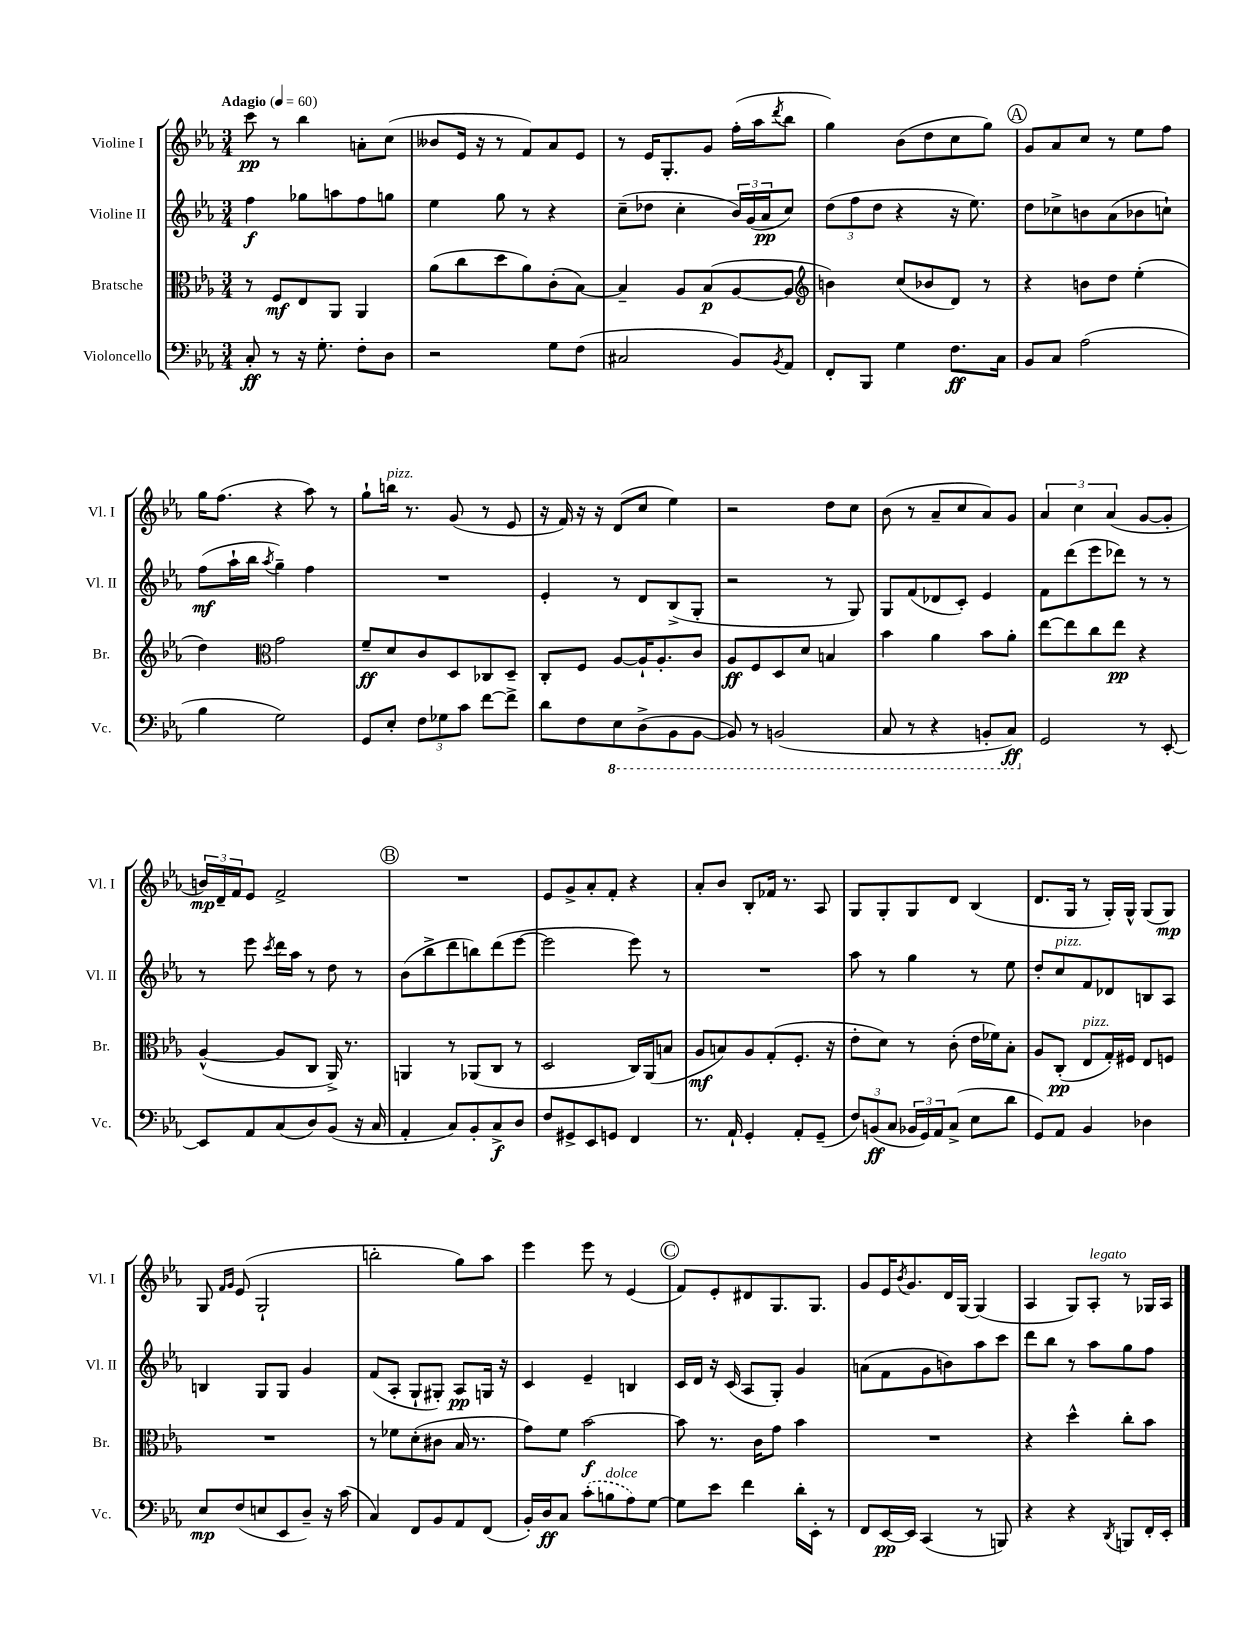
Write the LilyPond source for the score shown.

<<
\new StaffGroup <<
\new Staff = "s0" \with { instrumentName = "Violine I" shortInstrumentName = "Vl. I" } {
    \clef treble \key ees \major \numericTimeSignature \time 3/4 \tempo "Adagio" 4 = 60
    c'''8\pp r8 bes''4 a'8-. c''8( |
    beses'8 ees'16 r16 r8 f'8) aes'8 ees'8 |
    r8 ees'16 g8.-. g'8 f''16-.( aes''16 \acciaccatura { d'''8 } bes''8 |
    g''4) bes'8( d''8 c''8 g''8) |
    \mark \markup { \circle "A" } g'8 aes'8 c''8 r8 ees''8 f''8 |
    g''16 f''8.( r4 aes''8) r8 |
    g''8-! b''16^\markup { \italic "pizz." } r8. g'8( r8 ees'8 |
    r16 f'16) r16 r16 d'8( c''8 ees''4) |
    r2 d''8 c''8 |
    bes'8( r8 aes'8-- c''8 aes'8) g'8 |
    \tuplet 3/2 { aes'4 c''4 aes'4( } g'8~ g'8-. |
    \tuplet 3/2 { b'16\mp) d'16-- f'16 } ees'8 f'2-> |
    \mark \markup { \circle "B" } R2. |
    ees'8 g'8-> aes'8-. f'8-. r4 |
    aes'8-. bes'8 bes8-. fes'16 r8. aes8 |
    g8 g8-. g8 d'8 bes4( |
    d'8. g16 r8 g16-.) g16-^ g8( g8\mp) |
    g8 \grace { f'16 g'16 } ees'8( g2-! |
    b''2-. g''8) aes''8 |
    ees'''4 ees'''8 r8 ees'4( |
    \mark \markup { \circle "C" } f'8) ees'8-. dis'8 g8. g8. |
    g'8 ees'16 \acciaccatura { bes'8 } g'8. d'16 g16~ g4( |
    aes4 g8) aes8-.^\markup { \italic "legato" } r8 ges16 aes16 \bar "|." |
}
\new Staff = "s1" \with { instrumentName = "Violine II" shortInstrumentName = "Vl. II" } {
    \clef treble \key ees \major \numericTimeSignature \time 3/4
    f''4\f ges''8 a''8 f''8 g''8 |
    ees''4 g''8 r8 r4 |
    c''8--( des''8 c''4-. \tuplet 3/2 { bes'16) g'16( aes'16\pp } c''8) |
    \tuplet 3/2 { d''8( f''8 d''8 } r4 r16 ees''8.) |
    \mark \markup { \circle "A" } d''8 ces''8-> b'8 aes'8( bes'8 c''8-!) |
    f''8\mf( aes''16-! bes''16 \acciaccatura { aes''8 } g''4--) f''4 |
    R2. |
    ees'4-. r8 d'8 bes8->( g8-. |
    r2 r8 g8) |
    g8 f'8( des'8 c'8-.) ees'4 |
    f'8 d'''8( ees'''8 des'''8) r8 r8 |
    r8 ees'''8 \acciaccatura { c'''8 } d'''16 aes''16 r8 d''8 r8 |
    \mark \markup { \circle "B" } bes'8( bes''8-> d'''8 b''8) d'''8( ees'''8~ |
    ees'''2 ees'''8) r8 |
    R2. |
    aes''8 r8 g''4 r8 ees''8 |
    d''8-. c''8^\markup { \italic "pizz." } f'8 des'8 b8 aes8 |
    b4 g8 g8 g'4 |
    f'8( aes8-. g8-! gis8-.) aes8\pp g16 r16 |
    c'4 ees'4-- b4 |
    \mark \markup { \circle "C" } c'16 d'16 r16 c'16( aes8 g8-.) g'4 |
    a'8( f'8 g'8 b'8) aes''8 c'''8 |
    d'''8 bes''8 r8 aes''8 g''8 f''8 \bar "|." |
}
\new Staff = "s2" \with { instrumentName = "Bratsche" shortInstrumentName = "Br." } {
    \clef alto \key ees \major \numericTimeSignature \time 3/4
    r8 f8\mf ees8 aes,8 aes,4 |
    aes'8( c''8 d''8 aes'8) c'8-.( bes8~) |
    bes4-- aes8 bes8\p( aes8~ aes8 |
    \clef treble b'4) c''8( bes'8 d'8) r8 |
    \mark \markup { \circle "A" } r4 b'8 d''8 ees''4-.( |
    d''4) \clef alto g'2 |
    f'8--\ff d'8 c'8 d8 ces8 d8-- |
    c8-. f8 aes8~ aes16-! aes8.-. c'8 |
    aes8\ff f8 d8 d'8 b4 |
    bes'4 aes'4 bes'8 aes'8-. |
    ees''8~ ees''8 c''8 ees''8\pp r4 |
    aes4~-^( aes8 c8 aes,16->) r8. |
    \mark \markup { \circle "B" } a,4 r8 aes,8( c8 r8 |
    d2 c16) aes,16( b8 |
    aes8\mf b8) aes8 g8-.( f8.-. r16 |
    ees'8-. d'8) r8 c'8-.( ees'16 fes'16) bes8-. |
    aes8 c8-.\pp( ees8^\markup { \italic "pizz." } g16-.) fis16 ees8 f8 |
    R2. |
    r8 fes'8 d'8-.( cis'8 bes16 r8. |
    g'8) f'8 bes'2~\f |
    \mark \markup { \circle "C" } bes'8 r8. c'16 g'8 bes'4 |
    R2. |
    r4 d''4-^ c''8-. bes'8 \bar "|." |
}
\new Staff = "s3" \with { instrumentName = "Violoncello" shortInstrumentName = "Vc." } {
    \clef bass \key ees \major \numericTimeSignature \time 3/4
    c8-.\ff r8 r16 g8.-. f8-. d8 |
    r2 g8 f8( |
    cis2 bes,8) \acciaccatura { bes,8 } aes,8 |
    f,8-. bes,,8 g4 f8.\ff c16 |
    \mark \markup { \circle "A" } bes,8 c8 aes2( |
    bes4 g2) |
    g,8 ees8-. \tuplet 3/2 { f8 ges8 c'8 } f'8~ f'8-> |
    d'8 f8 \ottava #-1 ees,8 d,8->( bes,,8 bes,,8~ |
    bes,,8) r8 b,,2( |
    c,8 r8 r4 b,,8-. c,8\ff) \ottava #0 |
    g,2 r8 ees,8~-. |
    ees,8 aes,8 c8( d8) bes,8( r16 c16 |
    \mark \markup { \circle "B" } aes,4-. c8) bes,8-. c8->\f d8 |
    f8 gis,8-> ees,8 g,8 f,4 |
    r8. aes,16-! g,4-. aes,8-. g,8--( |
    \tuplet 3/2 { f8) b,8\ff( c8 } \tuplet 3/2 { bes,16 g,16) aes,16 } c8->( ees8 d'8 |
    g,8) aes,8 bes,4 des4 |
    ees8\mp f8( e8 ees,8 d8--) r16 c'16( |
    c4) f,8 bes,8 aes,8 f,8( |
    bes,16-.) d16\ff c8 \once \slurDashed c'8-.( b8^\markup { \italic "dolce" } aes8) g8~ |
    \mark \markup { \circle "C" } g8 ees'8 f'4 d'16-. ees,16-. r8 |
    f,8 ees,16~\pp ees,16 c,4( r8 b,,8) |
    r4 r4 \acciaccatura { d,8 } b,,8 f,16-. ees,16-. \bar "|." |
}
>>
>>
\layout { \context { \Score \remove "Bar_number_engraver" } }
